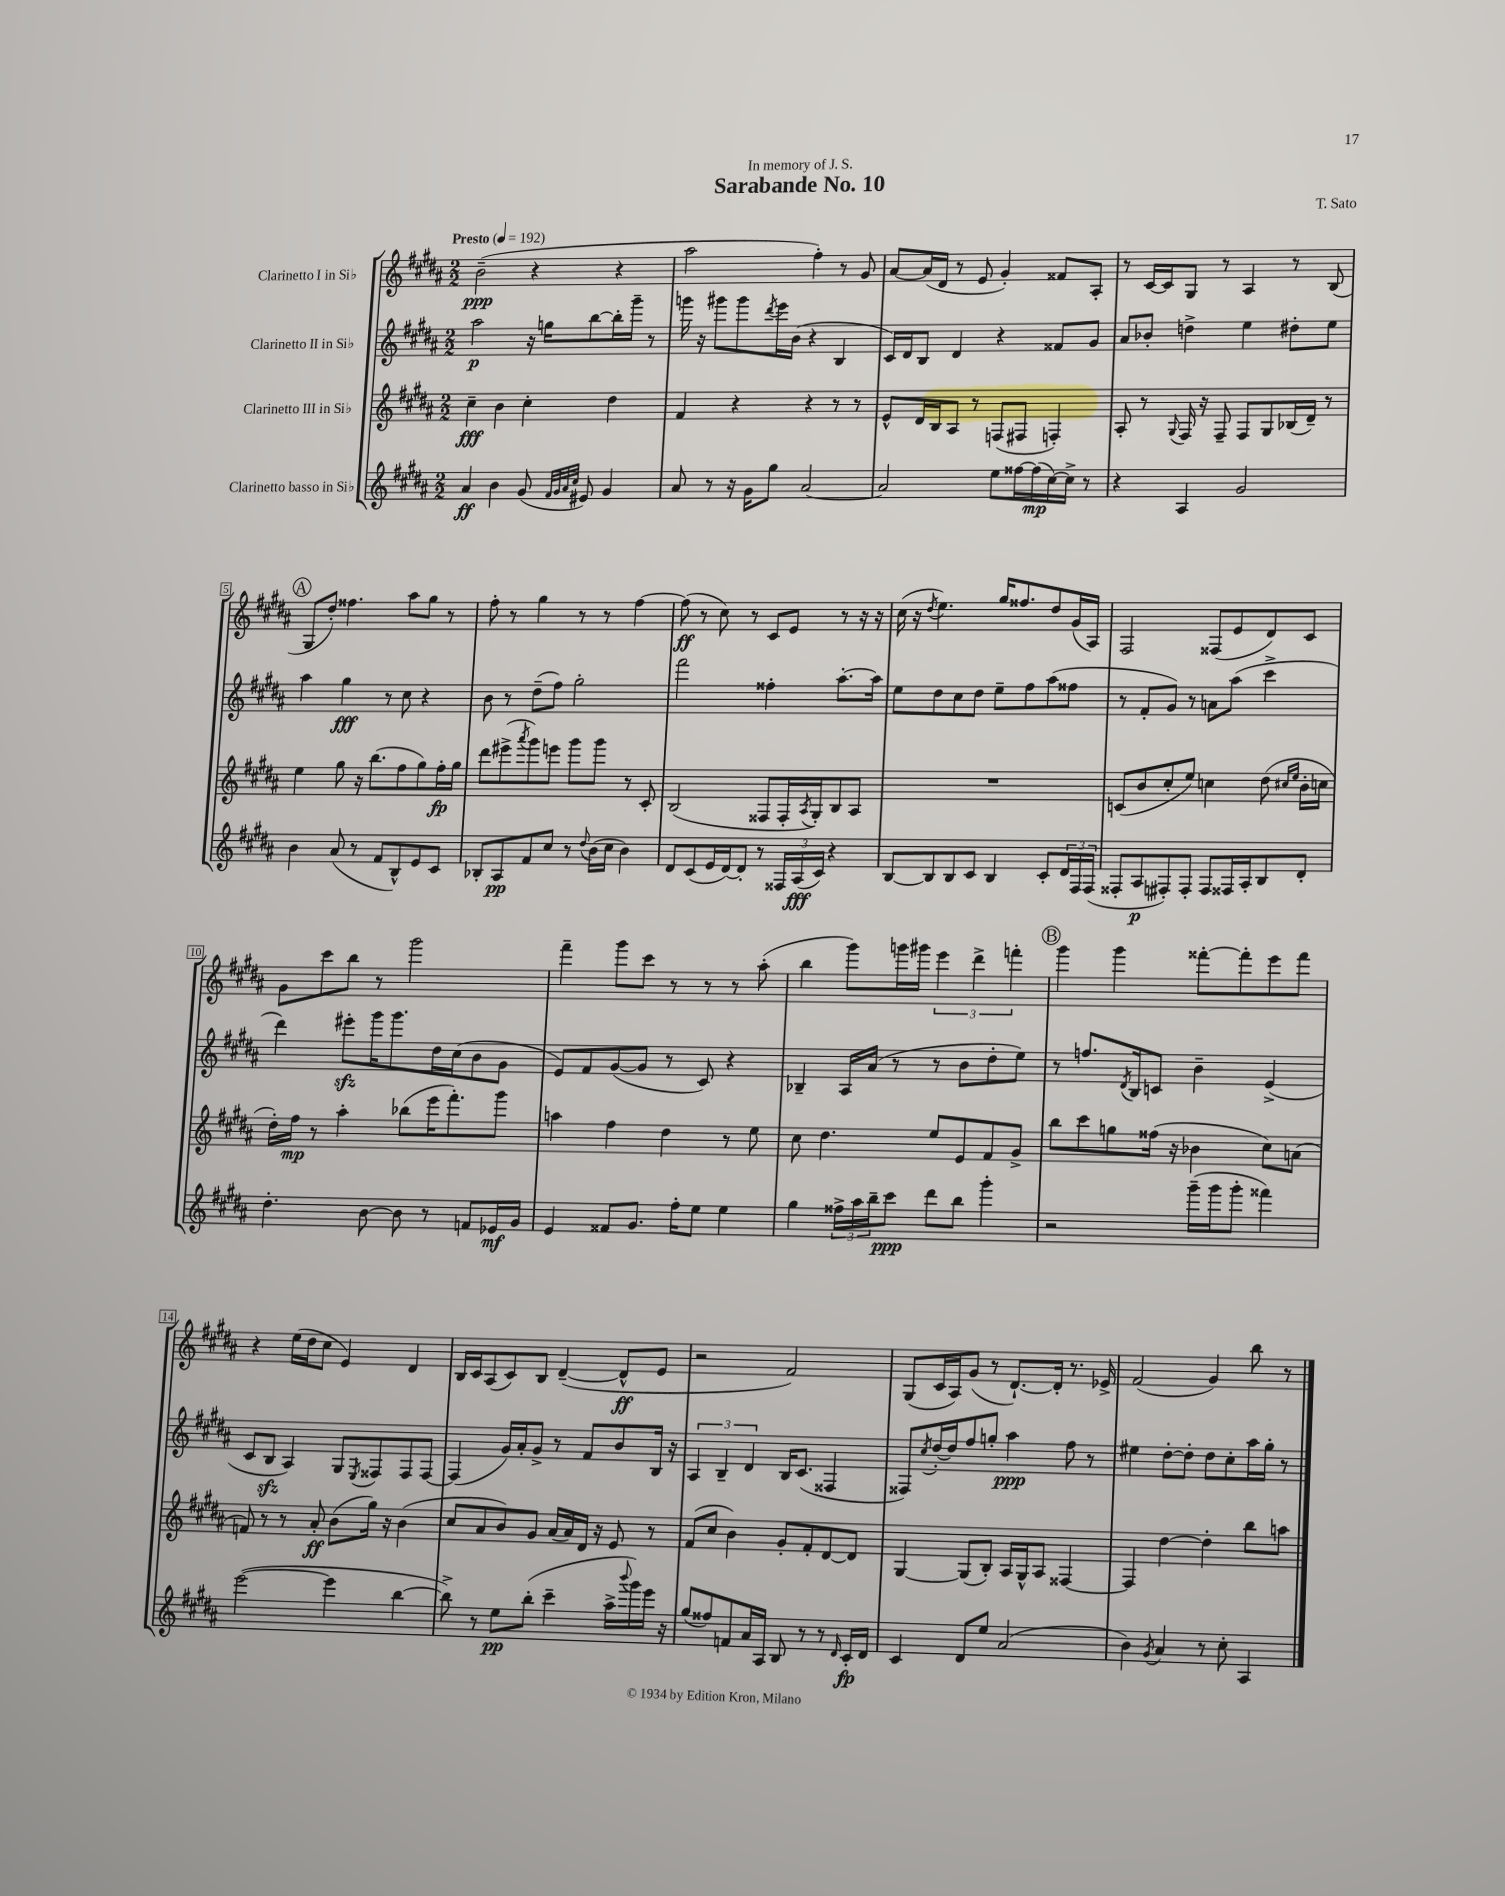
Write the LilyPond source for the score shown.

\header { title = "Sarabande No. 10" composer = "T. Sato" dedication = "In memory of J. S." }
<<
\new StaffGroup <<
\new Staff = "s0" \with { instrumentName = "Clarinetto I in Sib" } {
    \clef treble \key b \major \numericTimeSignature \time 2/2 \tempo "Presto" 4 = 192
    b'2--\ppp( r4 r4 |
    ais''2 fis''4-.) r8 gis'8 |
    ais'8~ ais'16( dis'16 r8 e'8 gis'4-.) fisis'8 ais8-. |
    r8 cis'16~ cis'16 gis8 r8 ais4 r8 b8( |
    \mark \markup { \circle "A" } gis8 dis''8-.) fisis''4. ais''8 gis''8 r8 |
    fis''8-. r8 gis''4 r8 r8 fis''4~ |
    fis''8\ff( r8 cis''8) r8 cis'8 e'8 r8 r16 r16 |
    cis''16( r16 \acciaccatura { dis''8 } e''4.) gis''16 fisis''8. dis''8 gis'16( ais16) |
    fis2 fisis8( e'8 dis'8) cis'8 |
    gis'8 cis'''8 b''8 r8 gis'''2 |
    fis'''4-- gis'''8 cis'''8 r8 r8 r8 ais''8-.( |
    b''4 gis'''8) g'''16 gis'''16 \tuplet 3/2 { e'''4 dis'''4-> f'''4-. } |
    \mark \markup { \circle "B" } gis'''4 gis'''4 fisis'''8~-. fisis'''8-. e'''8 fisis'''8 |
    r4 e''16( dis''16 cis''8 e'4) dis'4 |
    b16 cis'16 ais8( cis'8) b8 dis'4~--( dis'8-^\ff e'8 |
    r2 fis'2) |
    gis8( cis'16 ais16) gis'8( r8 dis'8.~-!) dis'16-. r8. ees'16-> |
    fis'2( gis'4) b''8 r8 \bar "|." |
}
\new Staff = "s1" \with { instrumentName = "Clarinetto II in Sib" } {
    \clef treble \key b \major \numericTimeSignature \time 2/2
    ais''2\p r16 g''16 b''8~ b''16-. gis'''16-- r8 |
    g'''16 r16 gis'''8 gis'''8 \acciaccatura { dis'''8 } e'''16 b'16( r4 b4 |
    cis'16) dis'16 b8 dis'4 r4 fisis'8 gis'8 |
    ais'8 bes'8-. d''4-> e''4 dis''8-. e''8 |
    \mark \markup { \circle "A" } ais''4 gis''4\fff r8 cis''8 r4 |
    b'8 r8 dis''8--( fis''8) gis''2-. |
    fis'''2 fisis''4-. ais''8.~-. ais''16 |
    e''8 dis''8 cis''8 dis''8 e''8-- fis''8 ais''8( fisis''8 |
    r8 fis'8-. gis'8) r8 a'8 ais''8( cis'''4-> |
    dis'''4) eis'''8-.\sfz gis'''16 gis'''8. dis''16 cis''16( b'8 gis'8 |
    e'8) fis'8 gis'8~( gis'8 r8 cis'8) r4 |
    bes4-- ais16 ais'16( r8 r8 b'8 dis''8-. e''8) |
    \mark \markup { \circle "B" } r8 f''8. \acciaccatura { dis'8 } b16 c'8 b'4-- e'4->( |
    cis'8 b8\sfz ais4) gis8 \acciaccatura { e8 } fisis8 fisis8 fisis8~ |
    fisis4( gis'16) ais'16-. gis'8-> r8 fis'8 b'8 b16 r16 |
    \tuplet 3/2 { ais4 b4-- dis'4 } b16 cis'8.( fisis4 |
    fisis8) \acciaccatura { cis''8 } dis''16~-. dis''16 fis''8 g''8-. ais''4\ppp fis''8 r8 |
    eis''4 dis''8~-. dis''8-. dis''8 cis''8-. ais''16 gis''16-. r8 \bar "|." |
}
\new Staff = "s2" \with { instrumentName = "Clarinetto III in Sib" } {
    \clef treble \key b \major \numericTimeSignature \time 2/2
    cis''4--\fff b'4 cis''4-. dis''4 |
    fis'4 r4 r4 r8 r8 |
    e'8-^ dis'16 b16 ais8 r8 f8( fis8 f4-.) |
    ais8-. r8 \appoggiatura { gis8 } fis16 r16 fis8-- fis8 gis8 bes16( dis'16--) r8 |
    \mark \markup { \circle "A" } e''4 gis''8 r16 b''8.( fis''8 gis''8) fis''16-.\fp gis''16 |
    dis'''8 eis'''8->( \acciaccatura { ais'''8 } gis'''8) e'''8 gis'''8 gis'''8 r8 cis'8-. |
    b2( fisis8 fisis16-. \acciaccatura { ais8 } gis16-.) b8 ais8 |
    R1 |
    c'8( b'8 cis''8-. e''8) c''4 dis''8( \grace { cis''16 e''16 } b'16-. c''16 |
    dis''16-.) fis''16\mp r8 ais''4-. bes''8( e'''16 fis'''8.-.) gis'''8 |
    a''4 fis''4 dis''4 r8 e''8 |
    cis''8 dis''4. e''8 e'8 fis'8 gis'8-> |
    \mark \markup { \circle "B" } b''8 cis'''8 g''8 fisis''16( r16 bes'4 cis''8) a'8( |
    f'8) r8 r8 ais'8-.\ff b'8( gis''16) r16 b'4( |
    cis''8 ais'8 b'8) gis'8 ais'16( ais'16) dis'16 r16 e'8 r8 |
    fis'8( cis''8 b'4) gis'8-. fis'8-. dis'8~ dis'8 |
    gis4~ gis8( b8-.) ais16 gis16-^ ais8 fisis4~ |
    fisis4 dis''4~ dis''4-. b''8 a''8 \bar "|." |
}
\new Staff = "s3" \with { instrumentName = "Clarinetto basso in Sib" } {
    \clef treble \key b \major \numericTimeSignature \time 2/2
    ais'4\ff b'4 gis'8( \grace { fis'32 gis'32 ais'32 cis''32 } eis'8) gis'4 |
    ais'8 r8 r16 gis'16 gis''8 ais'2~ |
    ais'2 e''8 fisis''16~ fisis''16\mp( cis''16~) cis''16-> r8 |
    r4 ais4 gis'2 |
    \mark \markup { \circle "A" } b'4 ais'8( r8 fis'8 b8-^) e'8 cis'8 |
    bes8-. ais8\pp fis'8 cis''8 r8 \appoggiatura { dis''8 } b'16( cis''16 b'4) |
    dis'8 cis'8( e'16 dis'16~) dis'8-. r8 \tuplet 3/2 { fisis16 ais16\fff( cis'16) } r4 |
    b8~ b8 b8 cis'8 b4 cis'8-. \tuplet 3/2 { dis'16 fis16 fis16( } |
    fisis8-. ais8\p fis8-.) fis8-. fis8 fisis16 ais16-. b8 dis'8-. |
    dis''4.-. b'8~ b'8 r8 f'8 ees'16\mf gis'16 |
    e'4 fisis'8 gis'8. fis''16-. e''8 e''4 |
    gis''4 \tuplet 3/2 { fisis''16-> ais''16 b''16-- } cis'''8\ppp dis'''8 b''8 gis'''4-. |
    \mark \markup { \circle "B" } r2 gis'''16--( gis'''16 gis'''8-. fisis'''4) |
    e'''2~( e'''4 b''4~ |
    b''8->) r8 e''8\pp b''8-.( cis'''4-- ais''16-> \appoggiatura { b'''8 } gis'''16) e'''16 r16 |
    gis''8( fisis''8) f'8 ais'16 ais16 b8 r8 r8 \grace { dis'16 } cis'16-.\fp dis'16 |
    cis'4 dis'8 e''8 ais'2( |
    b'4) \acciaccatura { gis'8 } ais'4 r8 cis''8-. ais4 \bar "|." |
}
>>
>>
\layout { \context { \Score \override BarNumber.stencil = #(make-stencil-boxer 0.1 0.3 ly:text-interface::print) } }
